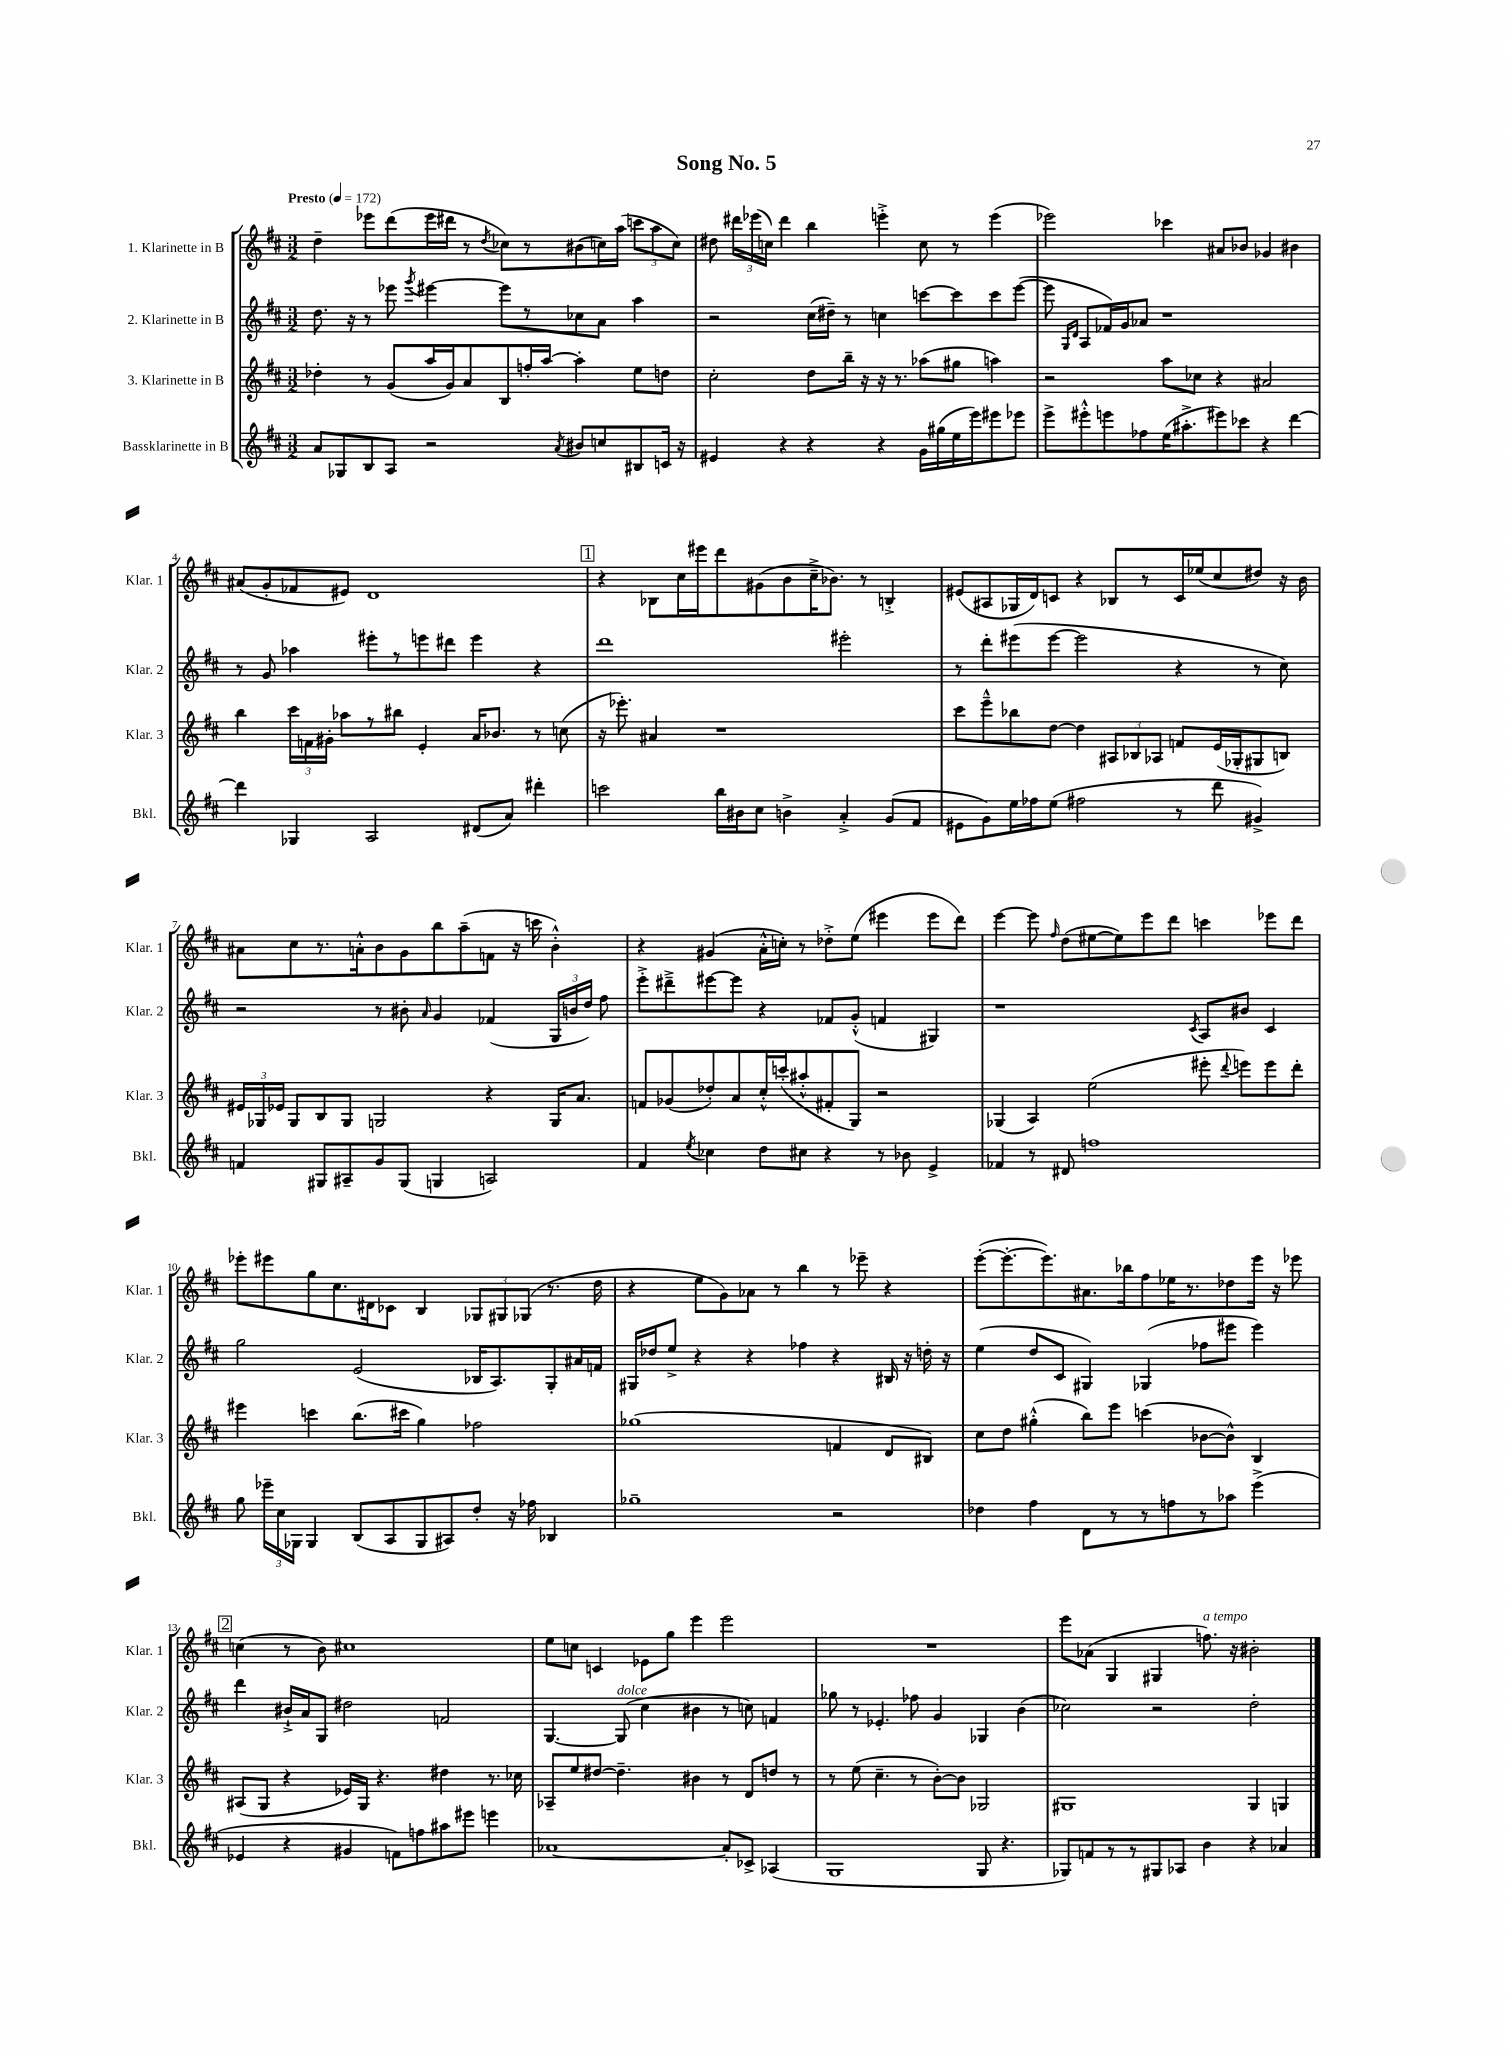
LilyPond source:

\header { title = "Song No. 5" }
<<
\new StaffGroup <<
\new Staff = "s0" \with { instrumentName = "1. Klarinette in B" shortInstrumentName = "Klar. 1" } {
    \clef treble \key d \major \numericTimeSignature \time 3/2 \tempo "Presto" 4 = 172
    \autoBeamOff d''4-- ees'''8[ d'''8( ees'''16 dis'''16] r8 \acciaccatura { d''8 } ces''8[) r8 bis'8( c''16) a''16]( \tuplet 3/2 { c'''8[ a''8 c''8]) } |
    dis''8 \tuplet 3/2 { dis'''16[ ees'''16( c''16]) } dis'''4 b''4 e'''4-.-> c''8 r8 e'''4( |
    ees'''2) ces'''4 ais'8[ bes'8] ges'4 bis'4 |
    ais'8[( g'8-. fes'8 eis'8]) d'1 |
    \mark \markup { \box "1" } r4 bes8[ cis''16 eis'''16 d'''8 gis'8( b'8 cis''16---> bes'8.]) r8 b4-.-> |
    eis'8[( ais8 ges16 d'16) c'8] r4 bes8[ r8 c'16 ees''16( cis''8 dis''8]) r16 b'16 |
    ais'8[ cis''8 r8. a'16-.-^ b'8 g'8 b''8 a''8--( f'8] r16 c'''16 b'4-.-^) |
    r4 gis'4( a'16[-.-^ c''16]-.) r8 des''8[-.-> e''8]( eis'''4 eis'''8[ d'''8]) |
    e'''4~ e'''8 \grace { fis''16 } d''8[( eis''8~ eis''8) e'''8 d'''8] c'''4 ees'''8[ d'''8] |
    ees'''8[-. eis'''8 g''8 cis''8. dis'16 ces'8] b4 \tuplet 3/2 { ges8[ gis8 ges8]( } r8. d''16 |
    r4 e''8[ g'8) aes'8] r8 b''4 r8 ees'''8-- r4 |
    e'''8[~-.( e'''8.~-. e'''8.) ais'8. bes''16 fis''8 ees''16 r8. des''8 e'''16] r16 ees'''8 |
    \mark \markup { \box "2" } c''4( r8 b'8) cis''1 |
    e''8[ c''8] c'4 ees'8[ g''8] e'''4 e'''2 |
    R1. |
    e'''8[ aes'8]( g4 gis4 f''8.^\markup { \italic "a tempo" }) r16 bis'2-. \bar "|." |
}
\new Staff = "s1" \with { instrumentName = "2. Klarinette in B" shortInstrumentName = "Klar. 2" } {
    \clef treble \key d \major \numericTimeSignature \time 3/2
    \autoBeamOff d''8. r16 r8 ees'''8 \acciaccatura { g'''8 } eis'''4~ eis'''8[ r8 ces''8 a'8] a''4 |
    r2 cis''16[( dis''16]--) r8 c''4 c'''8[~ c'''8 c'''8 e'''8]~( |
    e'''8 \grace { g16[ d'16] } a8[ fes'16) g'16 aes'8] r1 |
    r8 g'8 aes''4 eis'''8[-. r8 e'''8 dis'''8] e'''4 r4 |
    \mark \markup { \box "1" } d'''1 eis'''2-. |
    r8 d'''8[-. eis'''8( eis'''8]~ eis'''2 r4 r8 cis''8) |
    r2 r8 bis'8-. \grace { a'16 } g'4 fes'4( \tuplet 3/2 { g16[ b'16 d''16]) } fis''8 |
    e'''8[-.-> dis'''8---> eis'''8~ eis'''8] r4 fes'8[ g'8]-.-^( f'4 gis4) |
    r1 \acciaccatura { cis'8 } a8[ bis'8] cis'4 |
    g''2 e'2( bes16[ a8.) g8-. ais'16 f'16] |
    gis16[ des''16 e''8]-> r4 r4 fes''4 r4 bis16 r16 d''16-. r16 |
    e''4( d''8[ cis'8] gis4) ges4( fes''8[ eis'''8] eis'''4) |
    \mark \markup { \box "2" } d'''4 bis'16[-!-> a'16 g8] dis''2 f'2 |
    g4.~ g8^\markup { \italic "dolce" }( cis''4 bis'4 r8 c''8) f'4 |
    ges''8 r8 ees'4.-. fes''8 g'4 ges4 b'4( |
    ces''2) r2 d''2-. \bar "|." |
}
\new Staff = "s2" \with { instrumentName = "3. Klarinette in B" shortInstrumentName = "Klar. 3" } {
    \clef treble \key d \major \numericTimeSignature \time 3/2
    \autoBeamOff des''4-. r8 g'8[( a''16 g'16) a'8 b8 f''16-. a''16]~ a''4-. e''8[ d''8] |
    cis''2-. d''8[ b''16]-- r16 r16 r8. aes''8[( gis''8] a''4) |
    r2 a''8[ ces''8] r4 ais'2 |
    b''4 \tuplet 3/2 { cis'''16[ f'16 gis'16]-. } aes''8[ r8 bis''8] e'4-. a'16[ bes'8.] r8 c''8( |
    \mark \markup { \box "1" } r16 ees'''8.-.) ais'4 r1 |
    cis'''8[ e'''8---^ bes''8 d''8]~ d''4 \tuplet 3/2 { ais8[ bes8 aes8] } f'8[ e'16( ges16-. gis8 b8]) |
    \tuplet 3/2 { eis'16[ ges16 ees'16] } ges8[ b8 ges8] g2 r4 g16[ a'8.] |
    f'8[ ges'8( des''8-.) a'8 cis''16-.-^ c'''16-.( ais''8-.-^ fis'8-. g8]) r2 |
    ges4( a4) e''2( eis'''8-. \appoggiatura { d'''8 } e'''8[) e'''8 d'''8]-. |
    eis'''4 c'''4 b''8.[( cis'''16] g''4) fes''2 |
    ges''1( f'4 d'8[ bis8]) |
    cis''8[ d''8] gis''4-.-^( b''8[) e'''8] c'''4( bes'8[~ bes'8]-^) b4 |
    \mark \markup { \box "2" } ais8[( g8] r4 ees'16[) g16] r4. dis''4 r8. ces''16 |
    aes8[-- e''8 dis''8]~ dis''4.-- bis'4 r8 d'8[ d''8] r8 |
    r8 e''8( cis''4.-- r8 b'8[~-.) b'8] ges2 |
    gis1 gis4 g4 \bar "|." |
}
\new Staff = "s3" \with { instrumentName = "Bassklarinette in B" shortInstrumentName = "Bkl." } {
    \clef treble \key d \major \numericTimeSignature \time 3/2
    \autoBeamOff a'8[ ges8 b8 a8] r2 \acciaccatura { a'8 } bis'8[ c''8 bis8 c'16] r16 |
    eis'4 r4 r4 r4 g'16[ gis''16( e''16 e'''16) eis'''8 ees'''8] |
    e'''8[-> eis'''8-.-^ e'''8 fes''8 e''16( ais''8.-.-> eis'''8) ces'''8] r4 d'''4~ |
    d'''4 ges4 a2 dis'8[( a'8]) dis'''4-. |
    \mark \markup { \box "1" } c'''2 b''16[ bis'16 cis''8] b'4-> a'4-.-> g'8[( fis'8] |
    eis'8[ g'8) e''16 fes''16 e''8]( fis''2 r8 d'''8 gis'4->) |
    f'4 gis8[ ais8-- g'8 gis8]( g4 a2) |
    fis'4 \acciaccatura { e''8 } ces''4 d''8[ cis''8] r4 r8 bes'8 e'4-> |
    fes'4 r8 dis'8 f''1 |
    g''8 \tuplet 3/2 { ees'''16[-- cis''16 ges16] } ges4 b8[( a8 ges8 ais8) d''8]-. r16 fes''16 bes4 |
    ges''1-- r2 |
    des''4 fis''4 d'8[ r8 r8 f''8 r8 aes''8] e'''4->( |
    \mark \markup { \box "2" } ees'4 r4 gis'4 f'8[) f''8 ais''8 eis'''8] e'''4 |
    aes'1~ aes'8[-. ces'8]-> aes4( |
    g1 g8 r4. |
    ges8[) f'8 r8 r8 gis8 aes8] b'4 r4 aes'4 \bar "|." |
}
>>
>>
